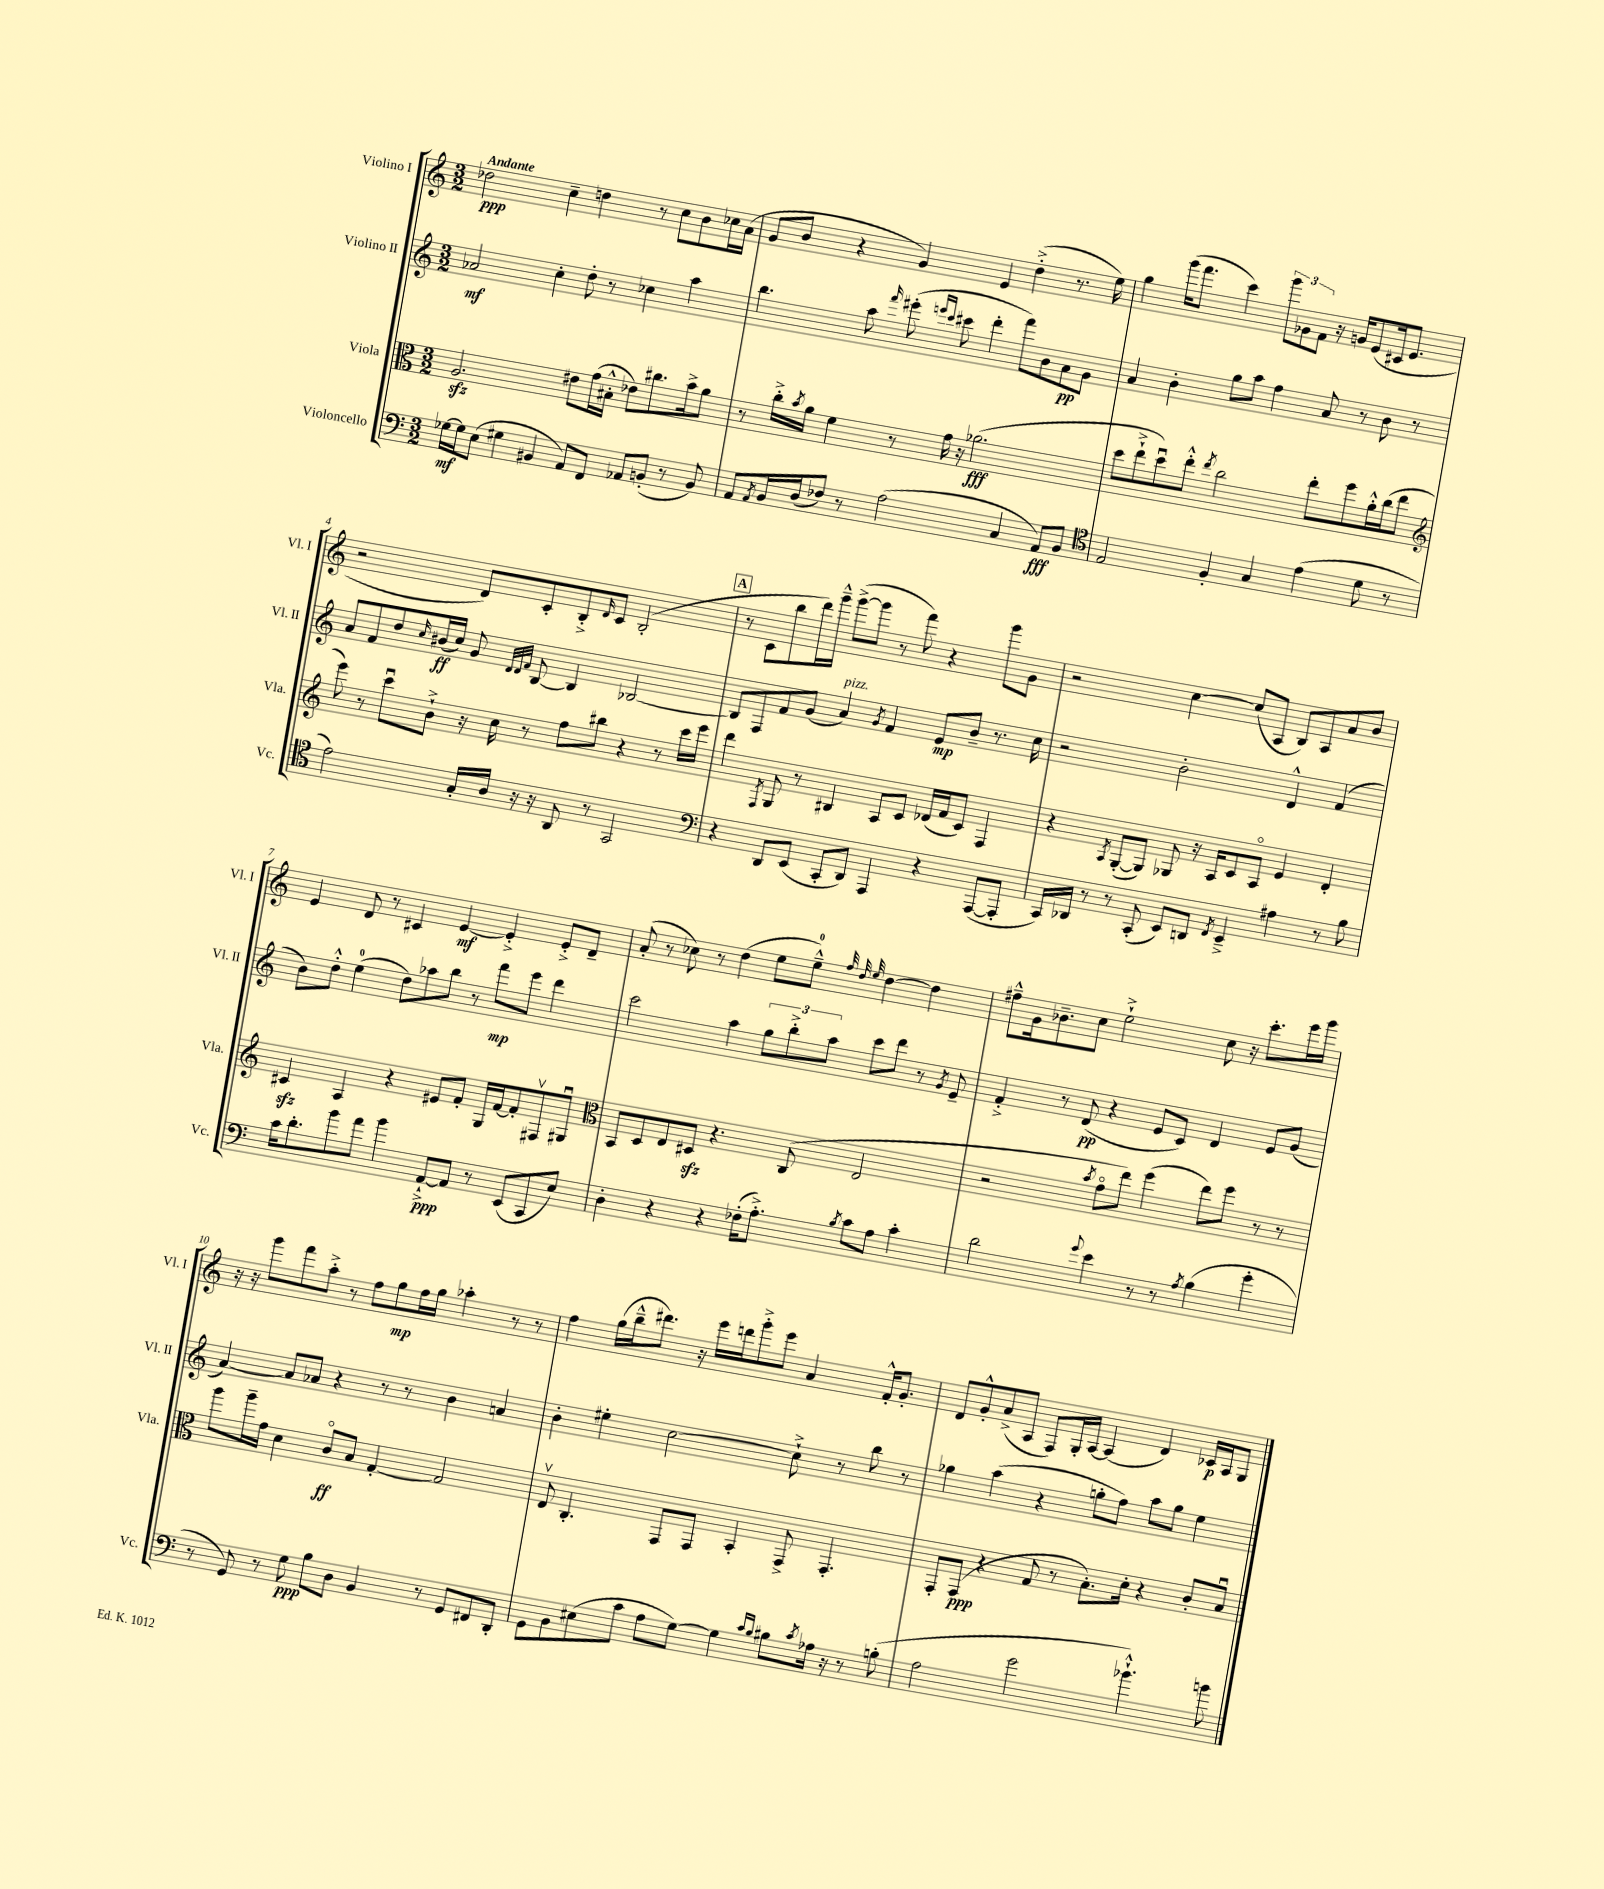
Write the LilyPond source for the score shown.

<<
\new StaffGroup <<
\new Staff = "s0" \with { instrumentName = "Violino I" shortInstrumentName = "Vl. I" } {
    \clef treble \key c \major \numericTimeSignature \time 3/2 \tempo "Andante"
    des''2\ppp c''4-- d''4 r8 c''8 b'8 ces''16 a'16( |
    g'8 b'8 r4 g'4) e'4 d''4-.->( r8. e''16) |
    g''4 g'''16( f'''8. c'''4) \tuplet 3/2 { g'''8 ges'8 f'8 } r16 g'16 e'8( cis'16 e'8. |
    r2 d'8) c'8-. b8-.-> \grace { d'16 } c'8 b2-.( |
    \mark \markup { \box "A" } r8 c'8 b''8 d'''16) g'''16---^ g'''8~->( g'''8 r8 f'''8) r4 g'''8 g'8 |
    r2 c''4~ c''8( a8 b8) a8 a'8 b'8 |
    e'4 d'8 r8 cis'4 e'4~\mf e'4-.-> e'8-.-> d'8-- |
    a'8-.( r8 ces''8) r8 d''4( e''8 e''8-0---^) \grace { f''32 d''32 e''32 } d''4~ d''4 |
    fis''8---^ g'16 bes'8.-- c''8 e''2-!-> c''8 r16 c'''8.-. e'''16 g'''16 |
    r16 r16 g'''8 f'''8 a''8-.-> r8 f''8 g''8\mp f''16 g''16 aes''4-. r8 r8 |
    f''4 g''16( b''16---^ dis'''8.) r16 e'''16 d'''16 g'''8-.-> e'''8 a'4 f'16-.-^ g'8.-. |
    d'8 g'8-.-^ a'8->( a8 f8) g16-. a16~ a4( d'4) ces'16\p a16 g8 \bar "|." |
}
\new Staff = "s1" \with { instrumentName = "Violino II" shortInstrumentName = "Vl. II" } {
    \clef treble \key c \major \numericTimeSignature \time 3/2
    aes'2\mf c''4-. d''8-. r8 ces''4 a''4 |
    b''4. a''8 \grace { f'''16 } eis'''8-.( \grace { e'''16 c'''16 } cis'''8 d'''4-. f'''8) b'8 a'8\pp g'8 |
    a'4 b'4-. g''8 a''8 f''4 a'8 r8 b'8 r8 |
    a'8 f'8 d''8 \grace { c''16 } bis'16\ff( c''16) g'8 \grace { d'32 d'32 f'32 } b8~ b4 bes2~ |
    \mark \markup { \box "A" } bes8 f8 f'8 g'8( a'4^\markup { \italic "pizz." }) \acciaccatura { g'8 } f'4 e'8\mp b'8-- r8. c''16 |
    r2 b'2-. d'4-^ f'4( |
    b'8) d''8-.-^ e''4-0( d''8) aes''8 b''8 r8 f'''8\mp e'''8 d'''4 |
    c'''2 a''4 \tuplet 3/2 { g''8 b''8-.-> a''8 } c'''8 d'''8 r8 \acciaccatura { g'8 } e'8-- |
    f'4-.-> r8 d'8\pp( r4 e'8 c'8) d'4 e'8 g'8( |
    a'4~) a'8 aes'8 r4 r8 r8 b'4 a'4 |
    b'4-. eis''4-. c''2~ c''8-!-> r8 b''8 r8 |
    ges''4 a''4( r4 g''8-. f''8) a''8 g''8 e''4 \bar "|." |
}
\new Staff = "s2" \with { instrumentName = "Viola" shortInstrumentName = "Vla." } {
    \clef alto \key c \major \numericTimeSignature \time 3/2
    a2.\sfz eis'8 g'16( bis16-.-^ ees'8) cis''8. b'16-> a'8 |
    r8 c''16-.-> \acciaccatura { b'8 } a'16 f'4 r8 g'16 r16 aes'2.\fff( |
    d''8 e''8-!-> d''8\downbow) e''8-.-^ \acciaccatura { e''8 } c''2 e''8-. f''8 a'16-.-^ c''16( e''8 |
    \clef treble e'''8) r8 c'''8\downbow b'8-!-> r16 c''16 r8 f''8 bis''8 r4 r8 c'''16 e'''16 |
    \mark \markup { \box "A" } d'''4 \acciaccatura { f8 } g8 r8 bis4 a8 c'8 des'16( f'16 c'8) f4 |
    r4 \acciaccatura { a8 } g8~-.( g8) ges8 r16 a16 c'8 a8\flageolet e'4 d'4-. |
    cis'4\sfz a4 r4 eis'8 f'8-. g16 f'16~ f'8-. fis8\upbow gis8\downbow |
    \clef alto b,8 d8 e8 dis8\sfz r4. c8( e2 |
    r2 \acciaccatura { b'8 } g'8\flageolet e''8) f''4( e''8) f''8 r8 r8 |
    a''8 a''16-- g'16 d'4 c'8\flageolet\ff b8 g4~-. g2 |
    e8\upbow c4.-. g,8 g,8 b,4-. g,8-> g,4.-. |
    g,8-. g,8\ppp( r4 g8 r8 b8.-.) d'16-. r4 c'8-. b8\downbow \bar "|." |
}
\new Staff = "s3" \with { instrumentName = "Violoncello" shortInstrumentName = "Vc." } {
    \clef bass \key c \major \numericTimeSignature \time 3/2
    ges16~\mf ges16 e8( gis4 bis,4 a,8) f,8 aes,8 b,8-.( r8 b,8) |
    a,8 \acciaccatura { a,8 } b,16 d16( fes8) r8 a2( c4 a,8\fff) b,8 |
    \clef tenor e2 f4-. g4 e'4( d'8 r8 |
    e'2) g16-. a16 r16 r16 a,8 r8 g,2 |
    \mark \markup { \box "A" } \clef bass r4 d,8 e,8( c,8-. d,8) a,,4 r4 a,,8~( a,,8-. |
    c,16) des,16 r8 r8 c,8-.( e,8) d,8 \acciaccatura { f,8 } e,4---> ais4 r8 b8 |
    c'16 d'8.-. b'8 a'8 b'4 a,8~-!->\ppp a,8 r8 e,8( c,8 e8) |
    d4-. r4 r4 fes16-.( a8.-.->) \acciaccatura { b8 } c'8 a8 c'4-. |
    d'2 \appoggiatura { g'8 } e'4 r8 r8 \acciaccatura { a8 } b4( g'4-. |
    r8 g,8) r8 g8\ppp b8 d8 b,4 r8 g,8 fis,8 d,8-. |
    g,8 b,8 eis8( c'8 a8 g8~) g4 \grace { c'16 b16 } bis8 \acciaccatura { c'8 } aes16 r16 r8 b8-.( |
    a2 g'2 bes'4.-!-^) b'8 \bar "|." |
}
>>
>>
